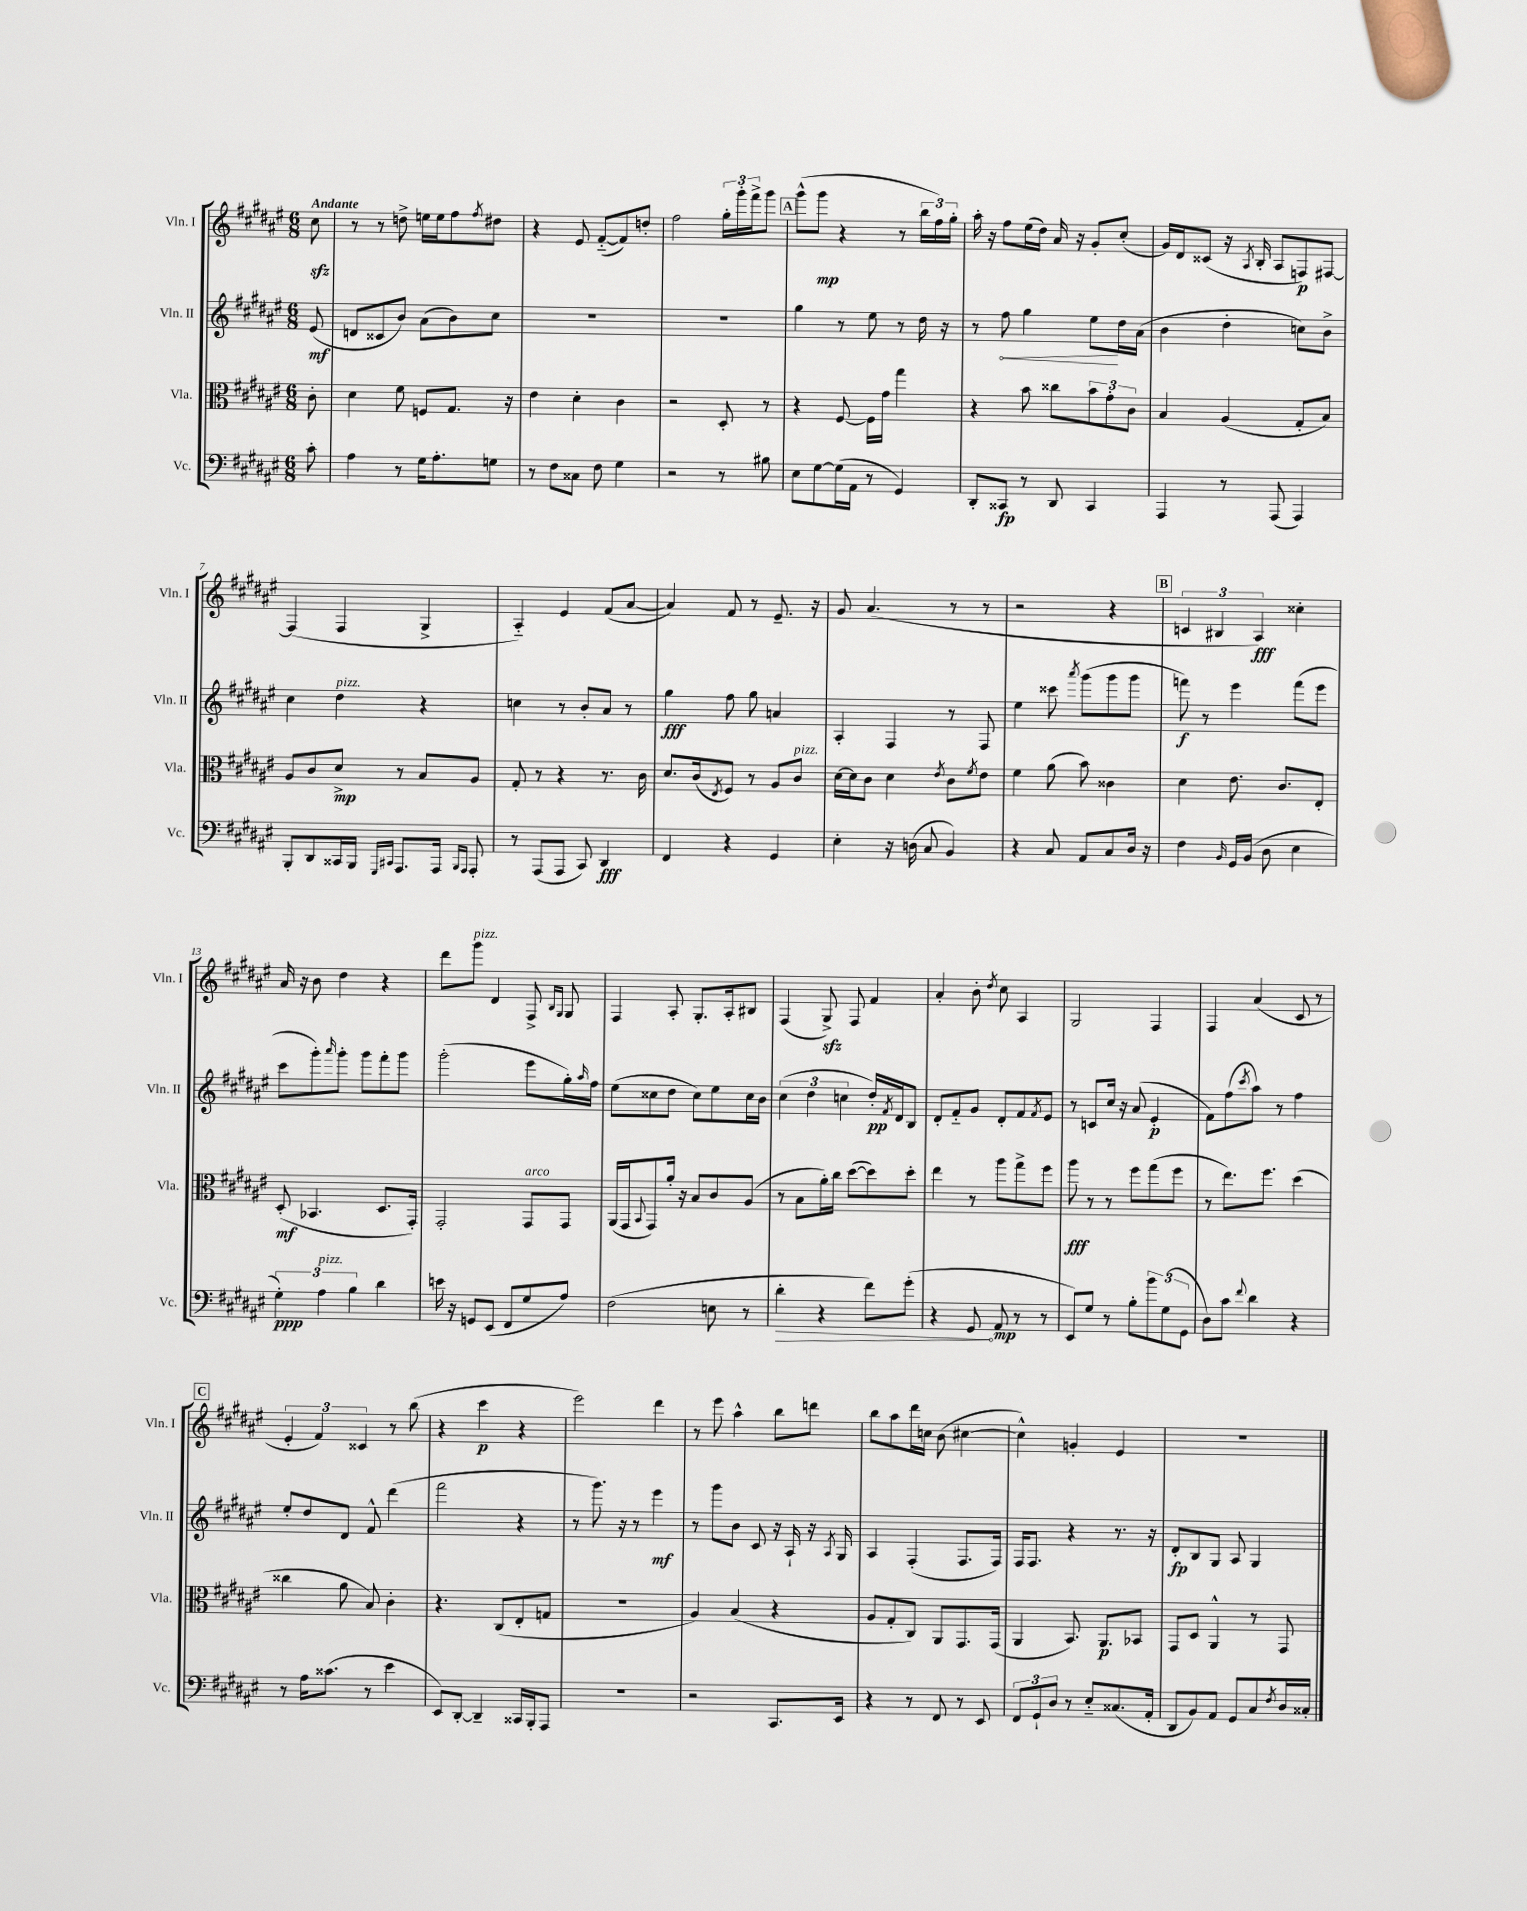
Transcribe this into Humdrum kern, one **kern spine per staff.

**kern	**kern	**kern	**kern
*staff4	*staff3	*staff2	*staff1
*clefF4	*clefC3	*clefG2	*clefG2
*k[f#c#g#d#a#e#]	*k[f#c#g#d#a#e#]	*k[f#c#g#d#a#e#]	*k[f#c#g#d#a#e#]
*M6/8	*M6/8	*M6/8	*M6/8
8c#'\	8c#'\	(8e#/	8cc#\
=	=	=	=
4A#\	4d#\	8d/L	8r
.	.	8c##/	8r
8r	8f#\	8b/J)	8dd^\
16G#\LK	8F/L	(8a#\L	16ee\LL
8.A#'\	.	.	16ee\J
.	8.G#/J	8b\)	8ff#\
.	.	.	8qff#/
8G\J	.	8cc#\J	8dd#\J
.	16r	.	.
=	=	=	=
8r	4e#\	2.r	4r
8F#\L	.	.	.
8C##\J	4d#'\	.	8e#/
8F#\	.	.	([8f#'~/L
4G#\	4c#\	.	8f#/])
.	.	.	8dd'/J
=	=	=	=
2r	2r	2.r	2ff#\
8r	8D#'/	.	24gg#'\LL
.	.	.	24ggg#'\
.	.	.	24fff#^\J
8B#\	8r	.	8ggg#\J
=	=	=	=
8E#\L	4r	4gg#\	(8ggg#^^\L
[8G#\	.	.	8ggg#\J
(16G#\]L	[8F#/	8r	4r
16AA#\JJ	.	.	.
8r	16F#\]LL	8ee#\	.
.	16g#\JJ	.	.
4GG#/)	4gg#\	8r	8r
.	.	16dd#\	24bb\LL
.	.	.	24ff#\)
.	.	16r	.
.	.	.	24gg#'\JJ
=	=	=	=
8DD#'/L	4r	8r	16aa#'\
.	.	.	16r
8CC##/J	.	8ff#\	8ff#\L
8r	8b\	4gg#\	(16ee#\L
.	.	.	16dd#\JJ)
8DD#/	8cc##\L	.	16a#/
.	.	.	16r
4CC##/	12b\	8ee#\L	8g#'/L
.	12g#'\	.	.
.	.	16dd#\L	(8cc#'/J
.	12c#\J	.	.
.	.	(16a#\JJ	.
=	=	=	=
4AAA#/	4B/	4b\	16g#/LL)
.	.	.	16d#/J
.	.	.	(8c##/J
8r	(4A#/	4dd#'\	16r
.	.	.	8qA#/
.	.	.	16B'/
(8AAA#/	.	.	8A#/L
4AAA#/)	8G#'/L	8cc\L)	8F/)
.	8B/J)	8b^\J	[8F#/J
=	=	=	=
8BBB'/L	8A#/L	4cc#\	(4F#/]
8DD#/	8c#/	.	.
16CC##/L	8d#^/J	4dd#\	4F#/
16BBB/JJ	.	.	.
16qqGGG#/LL	.	.	.
16qqCC#/JJ	.	.	.
8.AAA#/L	8r	.	.
.	8B/L	4r	4G#^/
16AAA#/Jk	.	.	.
16qqBBB/LL	.	.	.
16qqAAA#/JJ	.	.	.
8AAA#'/	8A#/J	.	.
=	=	=	=
8r	8G#'/	4cc\	4A#'~/)
(8AAA#/L	8r	.	.
8AAA#/J	4r	8r	4e#/
8CC#/)	.	8b'/L	.
4DD#/	8.r	8a#/J	(8f#/L
.	.	8r	[8a#/J
.	16c#\	.	.
=	=	=	=
4FF#/	8.d#/L	4gg#\	4a#/])
.	(16c#/k	.	.
.	8qE#/	.	.
4r	8F#/J)	8ff#\	8f#/
.	8r	8gg#\	8r
4GG#/	8A#/L	4a/	8.e#~/
.	8c#/J	.	.
.	.	.	16r
=	=	=	=
4E#'\	[16d#\LL	4A#'/	8g#/
.	16d#\]J	.	.
.	8c#\J	.	(4.a#/
16r	4d#\	4F#/	.
(16D\	.	.	.
8C#/	.	.	.
.	8qe#/	.	.
4BB/)	8c#\L	8r	8r
.	8qf#/	.	.
.	8e#\J	8F#/	8r
=	=	=	=
4r	4f#\	4ee#\	2r
8C#/	(8a#\	8ccc##\	.
.	.	8qaaa#/	.
8AA#/L	8b\)	(8ggg#\L	.
8C#/	4c##\	8ggg#\	4r
16D#/Jk	.	8ggg#\J	.
16r	.	.	.
=	=	=	=
4F#\	4d#\	8fff\)	6c/
.	.	8r	.
.	.	.	6B#/
16qqBB/	.	.	.
16GG#/LL	8.e#\	4eee#\	.
(16BB/JJ	.	.	.
.	.	.	6A#/)
8D#\	.	.	.
.	8.c#/L	.	.
4E#\	.	(8fff\L	4cc##'\
.	8E#'/J	8eee#\J	.
=	=	=	=
6G#'\)	(8D#'/	8ccc#\L	16a#/
.	.	.	16r
.	4.BB-/	8ggg#'\)	8b\
6A#\	.	.	.
.	.	16qqaaa#/	.
.	.	8ggg#'\J	4dd#\
6B\	.	.	.
.	.	8ggg#\L	.
4d#\	8.D#/L	8fff#'\	4r
.	.	8ggg#\J	.
.	16GG#'/Jk)	.	.
=	=	=	=
16e\	2GG#'/	(2ggg#'\	8ddd#\L
16r	.	.	.
8GG/L	.	.	8ggg#\J
(8EE#/J	.	.	4d#/
8FF#/L	.	.	.
8G#/	8GG#/L	8eee#\L	8F#^/
.	.	.	16qqB/LL
.	.	.	16qqG#/JJ
8A#/J)	8GG#/J	16gg#'\L)	8G#/
.	.	16qqaa#/	.
.	.	16ff#\JJ	.
=	=	=	=
(2F#\	(16AA#/LL	(8ee#\L	4F#/
.	16GG#/J	.	.
.	8qqBB/	.	.
.	8GG#/)	8cc##\	.
.	16a#'/Jk	8dd#\J	8A#'/
.	16r	.	.
.	8B/L	8cc##\L)	8.G#'/L
8E\	8c#/	8ee#\	.
.	.	.	16A#'/k
8r	(8A#/J	16cc##\L	8B#/J
.	.	16b\JJ	.
=	=	=	=
4d#'\	8r	(6cc#\	(4F#/
.	8B\L	.	.
.	.	6dd#\	.
4r	16a#'\L)	.	8G#^/)
.	16cc#\JJ	.	.
.	.	6cc\	.
.	([8dd#\L	.	8F#/
8f#\L)	8dd#\])	16dd#'/LL)	4f#/
.	.	8qf#/	.
.	.	16d#/J	.
(8g#'\J	8dd#'\J	8B/J	.
=	=	=	=
4r	4ee#\	8d#'/L	4a#'/
.	.	8f#'~/	.
8GG#/	8r	8g#/J	8b'\
.	.	.	8qdd#/
8AA#/	8aa#\L	8d#'/L	8cc#\
8r	8gg#^\	8f#/	4A#/
.	.	8qf#/	.
8r	8ff#\J	8e#/J	.
=	=	=	=
8EE#/L)	8aa#\	8r	2G#/
8G#/J	8r	8c/L	.
8r	8r	16cc#/Jk	.
.	.	16r	.
8B'\L	8ff#\L	(8a#/	.
12b\	(8gg#\	4e#'/	4F#/
(12G#\	.	.	.
.	8ff#\J	.	.
12GG#\J	.	.	.
=	=	=	=
8D#\L)	8r	8f#\L)	4F#/
8c#\J	8.ee#\L)	(8ff#\	.
8qqf#/	.	8qccc#/	.
4d#\	.	8aa#\J)	(4a#/
.	8.ff#\J	.	.
.	.	8r	.
4r	(4dd#\	4ff#\	8c#/
.	.	.	8r
=	=	=	=
8r	4cc##\	8ee#'/L	6e#'/
16A#\LK	.	8dd#/	.
.	.	.	6f#/)
(8.c##\J	.	.	.
.	8a#\	8d#/J	.
.	.	.	6c##/
8r	8B/)	8f#^^/	.
4e#\	4c#'\	(4ddd#\	8r
.	.	.	(8bb\
=	=	=	=
8EE#/L)	4.r	2fff#\	4r
[8DD#'/J	.	.	.
4DD#~/]	.	.	4ccc#\
.	(8C#/L	.	.
16CC##/LL	8E#'/	4r	4r
16BBB'/J	.	.	.
8AAA#/J	8G/J	.	.
=	=	=	=
2.r	2.r	8r	2eee#\)
.	.	8.ggg#\)	.
.	.	16r	.
.	.	8r	.
.	.	4eee#\	4ddd#\
=	=	=	=
2r	4A#/)	8r	8r
.	.	8ggg#\L	8eee#\
.	(4B/	8b\J	4aa#^^\
.	.	8c#/	.
8.CC#/L	4r	16r	8bb\L
.	.	16A#`/	.
.	.	16r	8ddd\J
.	.	8qA#/	.
16EE#/Jk	.	16G#/	.
=	=	=	=
4r	8A#/L	4A#/	8bb\L
.	8G#'/	.	8aa#\
8r	8C#/J)	(4F#'/	16ddd#\L
.	.	.	16cc\JJ
8FF#/	8AA#/L	.	(8b\
8r	8.GG#/	8.F#/L	[4cc#\
8EE#/	.	.	.
.	(16GG#/Jk	16F#/Jk)	.
=	=	=	=
12FF#/L	4AA#/	16F#/LK	4cc#^^\])
.	.	8.F#/J	.
12GG#`/	.	.	.
12D#/J	.	.	.
8r	8.BB/)	4r	4g'/
8E#'~/L	.	.	.
.	8.AA#/L	.	.
(8.C##/	.	8.r	4e#/
.	8BB-/J	.	.
16AA#'/Jk	.	16r	.
=	=	=	=
8DD#/L	8GG#/L	8d#'/L	2.r
8BB/)	8D#/J	8B/	.
8AA#/J	4AA#^^/	8G#/J	.
8GG#/L	.	8A#/	.
8C#/	8r	4G#/	.
8qF#/	.	.	.
16D#/L	8GG#/	.	.
16C##'/JJ	.	.	.
==	==	==	==
*-	*-	*-	*-
